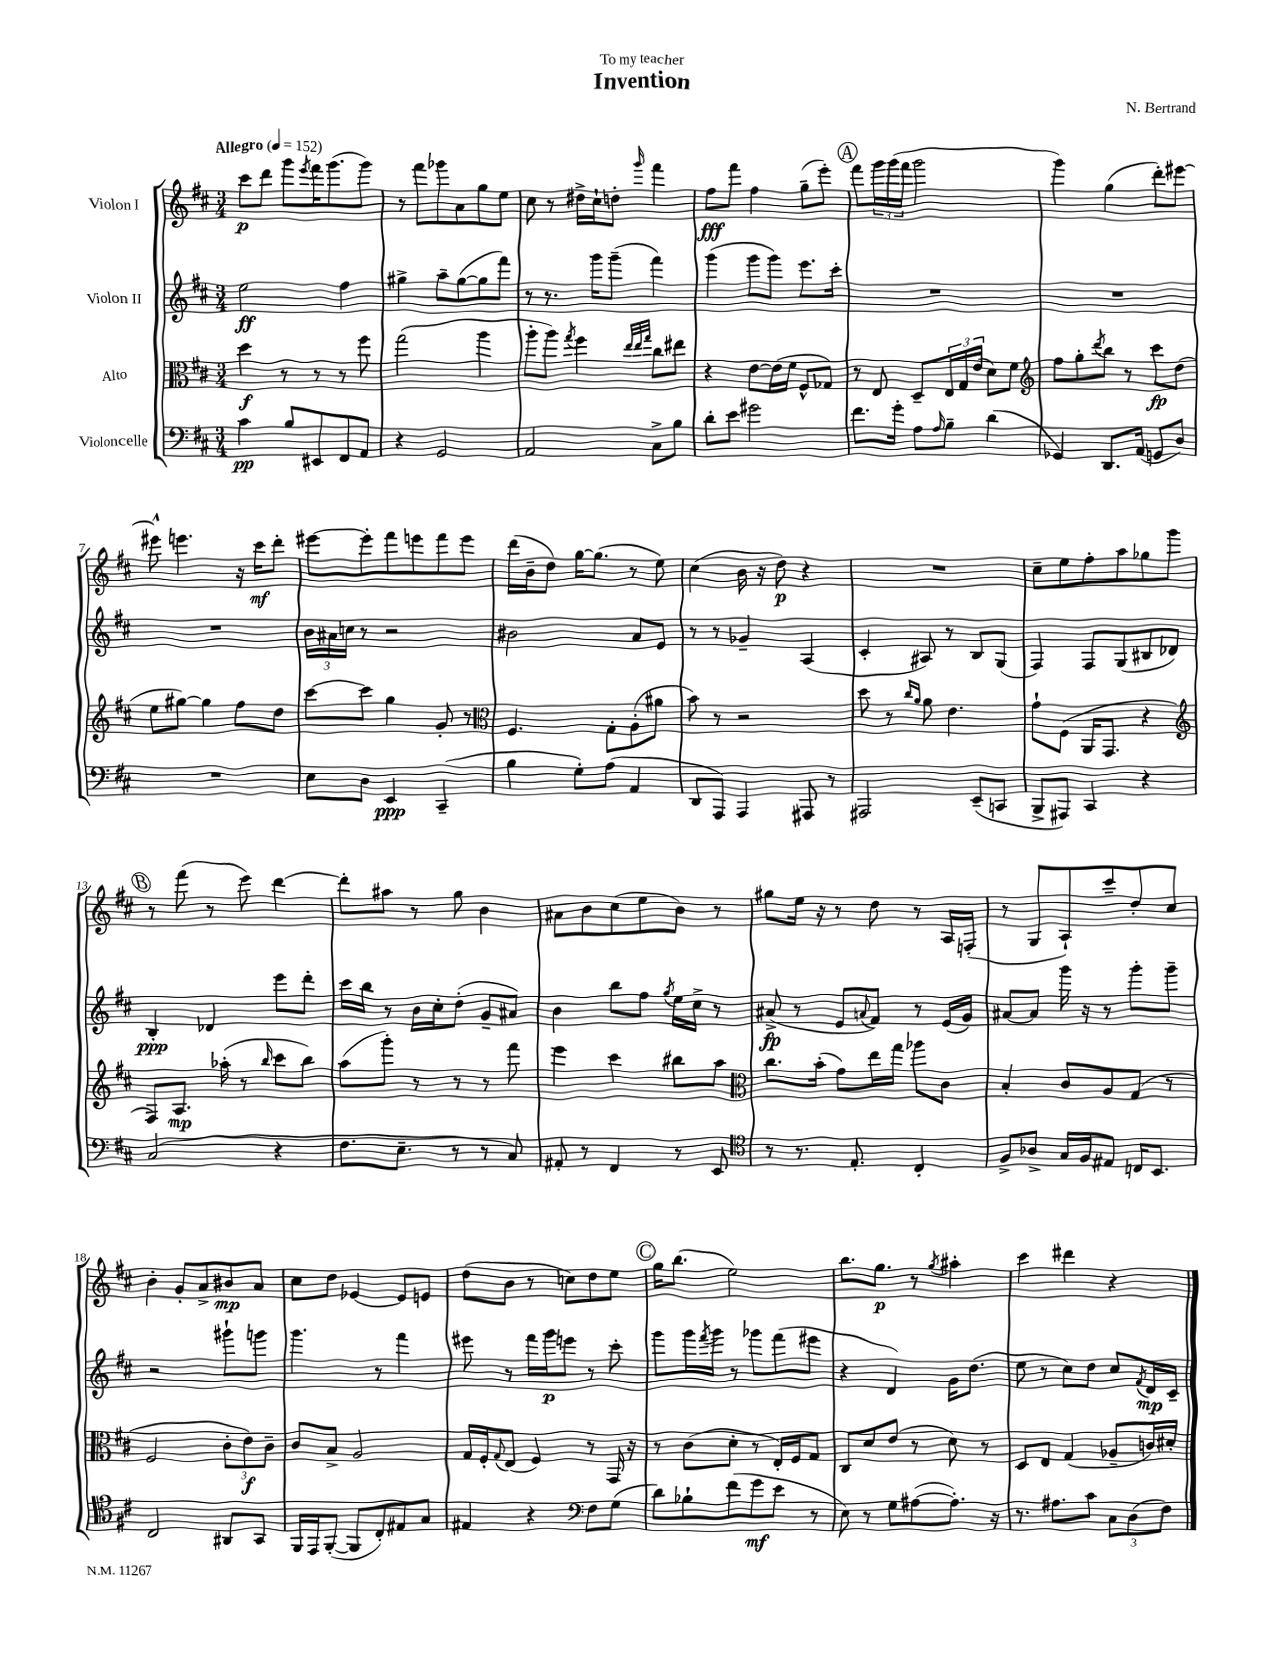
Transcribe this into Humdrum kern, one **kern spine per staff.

**kern	**kern	**kern	**kern
*staff4	*staff3	*staff2	*staff1
*clefF4	*clefC3	*clefG2	*clefG2
*k[f#c#]	*k[f#c#]	*k[f#c#]	*k[f#c#]
*M3/4	*M3/4	*M3/4	*M3/4
*MM152	*MM152	*MM152	*MM152
4c#	4dd	2ee	8ccc#
.	.	.	8ddd
8B	8r	.	8ggg
.	.	.	8qeee
8EE#	8r	.	16fff#
.	.	.	(8.ggg
8FF#	8r	4ff#	.
8AA	8ff#	.	8ggg)
=	=	=	=
4r	(2gg	4gg#^	8r
.	.	.	8fff#
2GG	.	8aa~	8ggg-
.	.	([8gg#	8a
.	4aa	8gg#]	8gg
.	.	8fff#)	8ee
=	=	=	=
2AA	8aa'	8r	8cc#
.	8aa)	8.r	8r
.	8qgg	.	.
.	4ff#	.	16dd#^
.	.	16ggg	16cc#`
.	.	(8ggg~	8dd'
.	32qqee	.	.
.	32qqee	.	.
.	32qqgg	.	16qqggg
8C#^	8cc#	4fff#)	4fff#
8B	8ee#	.	.
=	=	=	=
8d'	4r	(4ggg	8ff#
8e	.	.	8fff#
2g#	[8e	8ggg	4ff#
.	(16e]	8ggg)	.
.	16f#	.	.
.	8F#^^	8.eee	(8gg~
.	8G-)	.	8eee')
.	.	16ccc#'	.
=	=	=	=
8.f#	8r	2.r	8fff#
.	8E	.	24ggg
.	.	.	(24ggg
16g'	.	.	.
.	.	.	24fff#
8A	8D~	.	2ggg
16qqA	.	.	.
8B~	24E	.	.
.	24G	.	.
.	(24e	.	.
(4d	8d)	.	.
.	8f#	.	.
=	=	=	=
*	*clefG2	*	*
4GG-)	8ff#	2.r	4ggg)
.	8gg'	.	.
.	8qddd	.	.
8.DD	8bb	.	(4gg
.	8r	.	.
(16AA	.	.	.
8GG	8ccc#	.	8ddd')
8D)	(8dd	.	[8eee#
=	=	=	=
2.r	8ee	2.r	8eee#^^]
.	[8gg#)	.	4.eee
.	4gg#]	.	.
.	8ff#	.	16r
.	.	.	16ccc#
.	8dd	.	8ddd'
=	=	=	=
8E	[8ccc#	24b	[8eee#
.	.	24a#	.
.	.	24cc	.
8D	8ccc#]	8r	8eee#']
4EE	4gg	2r	8fff#
.	.	.	8eee
(4CC#~	8g'	.	8fff#
.	8r	.	8eee
=	=	=	=
*	*clefC3	*	*
4B	4.F#	2b#	(16ddd
.	.	.	16b~
.	.	.	8dd)
8G')	.	.	[16gg
.	.	.	(8.gg]
(8A	8G'	.	.
4AA	(8A'	8a	8r
.	8a#	8e	8ee)
=	=	=	=
8DD	8b)	8r	(4cc#
8AAA)	8r	8r	.
4AAA	2r	4g-~	16b
.	.	.	16r
.	.	.	8dd)
8AAA#	.	(4A	4r
8r	.	.	.
=	=	=	=
2AAA#	8dd	4c#'	2.r
.	8r	.	.
.	16qqcc#	.	.
.	16qqa	.	.
.	8a	8A#)	.
.	4.e	8r	.
(8EE~	.	8B	.
8CC	.	(8G	.
=	=	=	=
8BBB^	8g`	4F#)	8cc#~
8AAA#)	(8F#	.	8ee
4CC#	16AA	8F#	8ff#'
.	8.GG	.	.
.	.	(8G	8aa
4r	4r	8B#	8gg-
.	.	8d-)	8ggg
=	=	=	=
*	*clefG2	*	*
(2C#	8F#)	4B'	8r
.	8.A	.	(8fff#
.	.	4d-	8r
.	(16aa-'	.	.
.	8r	.	8eee)
.	16qqbb	.	.
4r	8ccc#	8eee	[4ddd
.	8bb)	8ddd'	.
=	=	=	=
8.F#	(8aa	16ccc#	8ddd']
.	.	16bb	.
.	8ggg')	8r	8aa#
8.E~	.	.	.
.	8r	16b	8r
.	.	16cc#'	.
8r	8r	(8dd'	8gg
8r	8r	8g~	4b
8C#)	8fff#	8a#)	.
=	=	=	=
8AA#'	4eee	4b	8a#
8r	.	.	8b
4FF#	4ccc#	8bb	(8cc#
.	.	8ff#	8ee
.	.	8qgg	.
8r	8bb#	16ee	8b)
.	.	16cc#^	.
8EE	8aa	8r	8r
=	=	=	=
*clefC4	*clefC3	*	*
8r	8.cc#	(8a#^	8gg#
8.r	.	8r	16ee
.	(16b'	.	16r
.	8g)	8e	8r
8.E'	.	.	.
.	.	8qqa	.
.	16ee	8f#)	8dd
.	16gg	.	.
4C#'	8aa-	8r	8r
.	8c#	(16e	16A
.	.	16g)	(16F'
=	=	=	=
8F#^	4B'	[8a#	8r
8A-^	.	8a#]	8G
16G	8c#	16ggg	8A`)
16F#	.	16r	.
8E#	8A	8r	8ccc#~
16C	(8G	8ggg'	8dd'
8.BB	.	.	.
.	8r	8ggg~	8cc#
=	=	=	=
2C#	2F#	2r	4b'
.	.	.	8g'
.	.	.	8a^
8AA#	12c#'	8ggg#`	8b#
.	12e)	.	.
8GG	.	8ggg	8a
.	12c#~	.	.
=	=	=	=
16FF#	8c#	4.ggg	8cc#
16EE	.	.	.
([8FF#'	8B^	.	8dd
8FF#]	2A	.	[4e-
8C#')	.	8r	.
8E#	.	4fff#	8e-]
8G	.	.	8e
=	=	=	=
4E#	16G	8eee#	(8dd
.	16F#'	.	.
.	8qqG	.	.
.	(8E	8r	8b
4r	4F#)	16fff#	8r
.	.	16ggg	.
.	.	8eee	8cc)
*clefF4	*	*	*
8F#	8r	8r	8dd
(8G	16GG	8ccc#'	8ee
.	16r	.	.
=	=	=	=
8d)	8r	8ggg	16gg
.	.	.	(8.bb
8B-`	(8c#	16ggg	.
.	.	8qfff#	.
.	.	16ggg	.
(8f#	8d'	8r	2ee)
8g	8r	8ggg-	.
8e	16E')	(8fff#	.
.	16F#	.	.
8r	8G	8eee#	.
=	=	=	=
8E)	8C#	4r	8.bb
8r	8d	.	.
.	.	.	8.gg
8G	(8e	4d)	.
([8A#	8r	.	8r
.	.	.	8qgg
8.A#'])	8d)	16g	4aa#'
.	.	(8.dd	.
.	8r	.	.
16r	.	.	.
=	=	=	=
8.r	8D	8ee	4ccc#
.	8E	8r	.
8.A#	.	.	.
.	(4G	8cc#)	4ddd#
8c#	.	8dd	.
12C#	8A-~	8cc#	4r
(12D	.	.	.
.	.	8qf#	.
.	16c)	16d	.
12F#)	.	.	.
.	16d#'	16c#~	.
==	==	==	==
*-	*-	*-	*-
